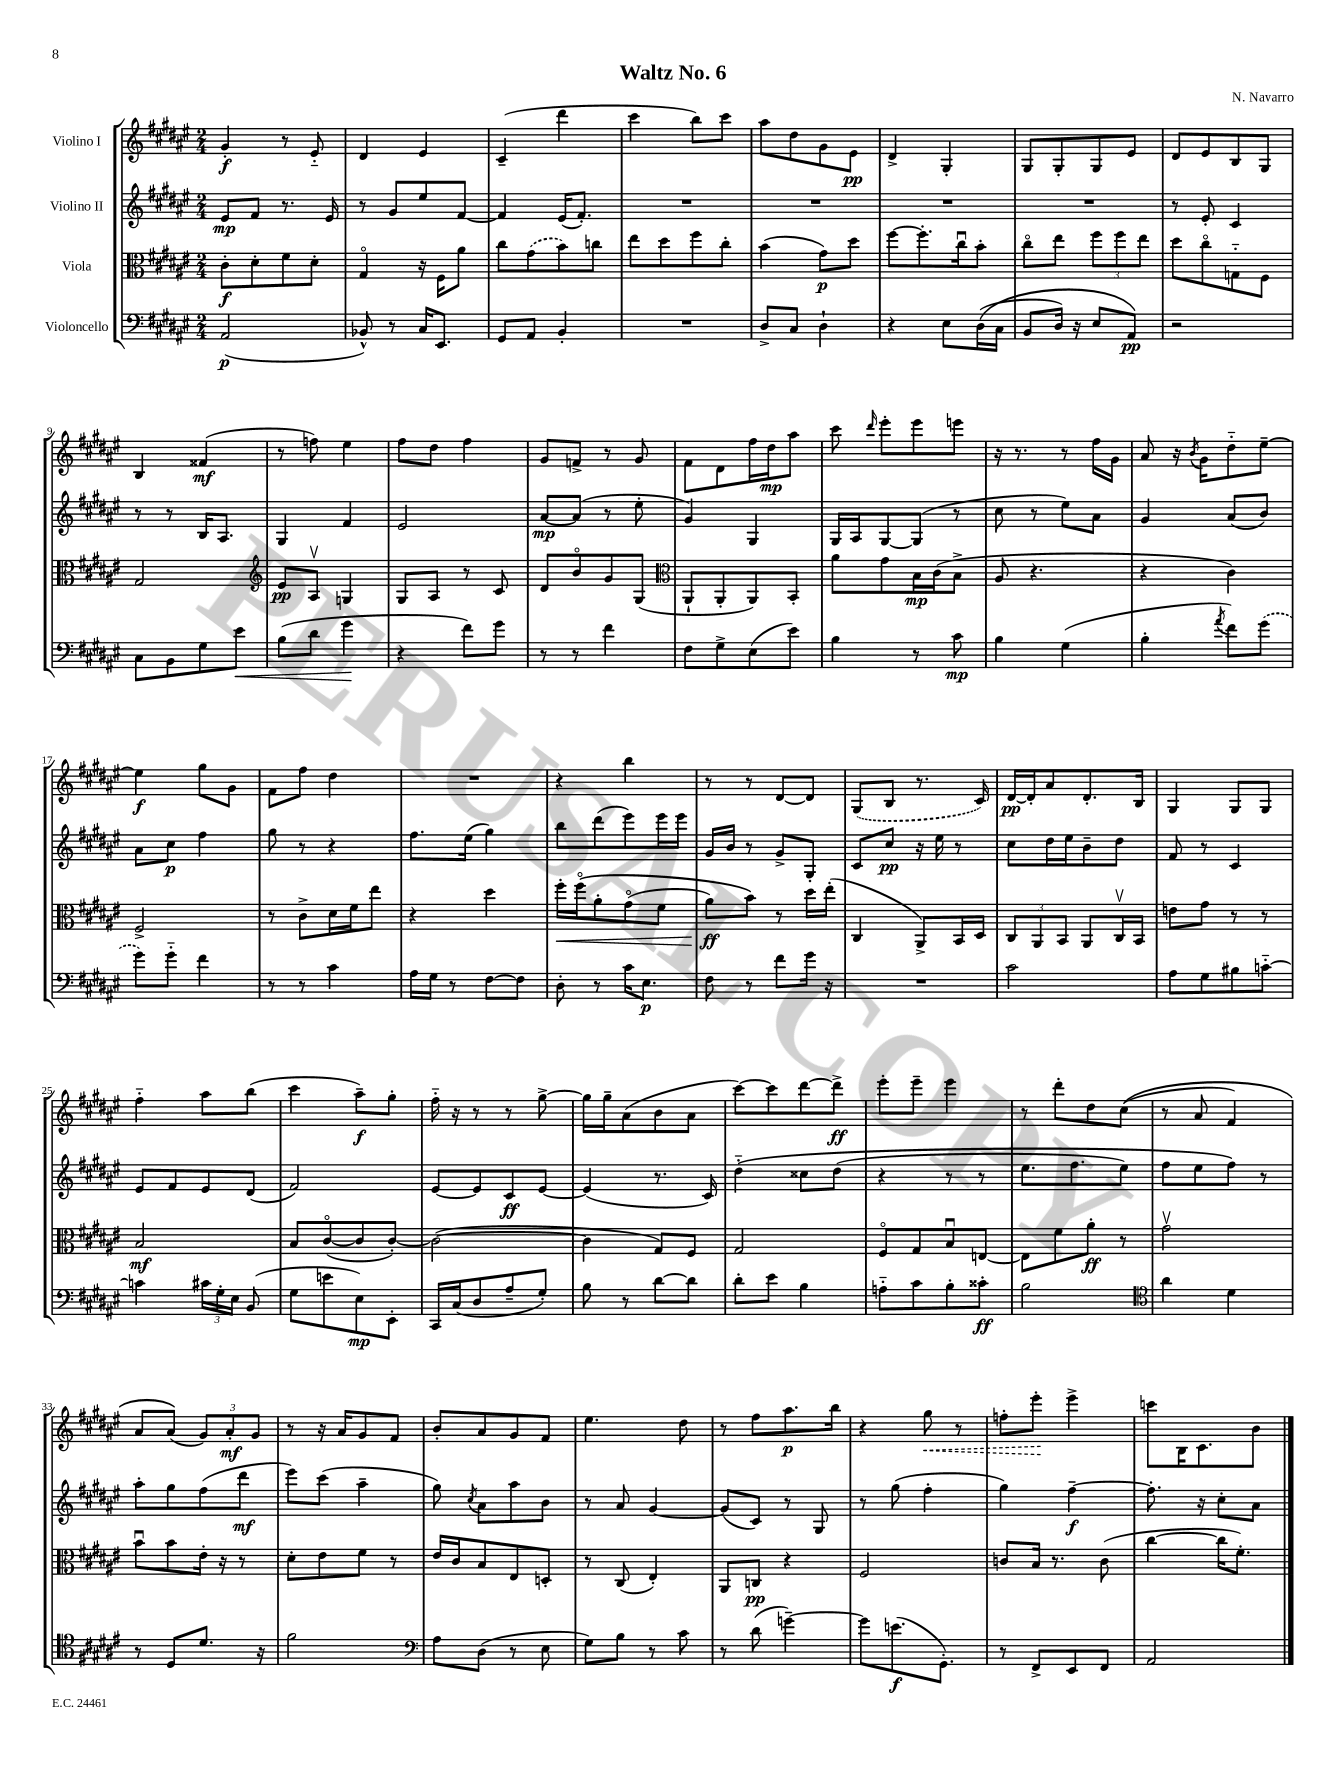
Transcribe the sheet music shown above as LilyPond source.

\header { title = "Waltz No. 6" composer = "N. Navarro" }
<<
\new StaffGroup <<
\new Staff = "s0" \with { instrumentName = "Violino I" } {
    \clef treble \key fis \major \numericTimeSignature \time 2/4
    \autoBeamOff gis'4-.\f r8 eis'8-_ |
    dis'4 eis'4 |
    cis'4--( dis'''4 |
    cis'''4 b''8[) cis'''8] |
    ais''8[ dis''8 gis'8 eis'8]\pp |
    dis'4-> gis4-. |
    gis8[ gis8-. gis8 eis'8] |
    dis'8[ eis'8 b8 gis8] |
    b4 fisis'4\mf( |
    r8 f''8) eis''4 |
    fis''8[ dis''8] fis''4 |
    gis'8[ f'8]-> r8 gis'8 |
    fis'8[ dis'8 fis''16 dis''16\mp ais''8] |
    cis'''8 \grace { dis'''16 } eis'''8[-. eis'''8 e'''8] |
    r16 r8. r8 fis''16[ gis'16] |
    ais'8 r16 \acciaccatura { b'8 } gis'16[ dis''8-_ eis''8]~-- |
    eis''4\f gis''8[ gis'8] |
    fis'8[ fis''8] dis''4 |
    R2 |
    r4 b''4 |
    r8 r8 dis'8[~ dis'8] |
    \once \slurDashed gis8[( b8] r8. cis'16) |
    dis'16[~\pp dis'16-. ais'8 dis'8.-. b16] |
    gis4 gis8[ gis8] |
    fis''4-_ ais''8[ b''8]( |
    cis'''4 ais''8[--\f) gis''8]-. |
    fis''16-_ r16 r8 r8 gis''8~-> |
    gis''16[ gis''16-- ais'8( b'8 ais'8] |
    cis'''8[~) cis'''8 dis'''8~ dis'''8]->\ff |
    eis'''8[-. eis'''8]-- eis'''4 |
    r8 dis'''8[-. dis''8 cis''8](\( |
    r8 ais'8 fis'4) |
    ais'8[ ais'8](\) \tuplet 3/2 { gis'8[) ais'8-.\mf gis'8] } |
    r8 r16 ais'16[ gis'8 fis'8] |
    b'8[-. ais'8 gis'8 fis'8] |
    eis''4. dis''8 |
    r8 fis''8[ ais''8.\p b''16] |
    r4 \once \override Hairpin.style = #'dashed-line gis''8\< r8 |
    f''8[-. eis'''8]-.\! eis'''4-> |
    c'''8[ b16 cis'8. b'8] \bar "|." |
}
\new Staff = "s1" \with { instrumentName = "Violino II" } {
    \clef treble \key fis \major \numericTimeSignature \time 2/4
    \autoBeamOff eis'8[\mp fis'8] r8. eis'16 |
    r8 gis'8[ eis''8 fis'8]~ |
    fis'4 eis'16[( fis'8.]-.) |
    R2 |
    R2 |
    R2 |
    R2 |
    r8 eis'8-. cis'4 |
    r8 r8 b16[ ais8.] |
    gis4 fis'4 |
    eis'2 |
    ais'8[~\mp ais'8]( r8 eis''8-. |
    gis'4) gis4 |
    gis16[ ais16 gis8~ gis8]( r8 |
    cis''8 r8 eis''8[) ais'8] |
    gis'4 ais'8[( b'8]) |
    ais'8[ cis''8]\p fis''4 |
    gis''8 r8 r4 |
    fis''8.[ eis''16]( gis''4) |
    b''8[ dis'''8( eis'''8) eis'''16 eis'''16] |
    gis'16[ b'16] r8 gis'8[-> gis8]-. |
    cis'8[ cis''8]\pp r16 eis''16 r8 |
    cis''8[ dis''16 eis''16 b'8-- dis''8] |
    fis'8 r8 cis'4 |
    eis'8[ fis'8 eis'8 dis'8]( |
    fis'2) |
    eis'8[~ eis'8 cis'8\ff eis'8]~ |
    eis'4( r8. cis'16) |
    dis''4-_\( cisis''8[ dis''8]( |
    r4 r8 r8 |
    eis''8.[ fis''8. eis''8]) |
    fis''8[ eis''8 fis''8]\) r8 |
    ais''8[-. gis''8 fis''8( dis'''8]\mf |
    eis'''8[) cis'''8]( ais''4-- |
    gis''8) \acciaccatura { cis''8 } ais'8[ ais''8 b'8] |
    r8 ais'8 gis'4~ |
    gis'8[( cis'8]) r8 gis8 |
    r8 gis''8( fis''4-. |
    gis''4) fis''4~--\f |
    fis''8.-. r16 cis''8[-. ais'8] \bar "|." |
}
\new Staff = "s2" \with { instrumentName = "Viola" } {
    \clef alto \key fis \major \numericTimeSignature \time 2/4
    \autoBeamOff cis'8[-.\f dis'8-. fis'8 dis'8]-. |
    gis4\flageolet r16 fis16[ ais'8] |
    cis''8[ \once \slurDashed gis'8( b'8) c''8] |
    eis''8[ dis''8 fis''8 cis''8]-. |
    b'4( gis'8[\p) dis''8] |
    fis''8[~ fis''8.-. cis''16\downbow b'8]-. |
    cis''8[\flageolet eis''8] \tuplet 3/2 { fis''8[ fis''8 eis''8] } |
    dis''8[ cis''8\flageolet g8-_ fis8] |
    gis2 |
    \clef treble eis'8[\pp ais8]\upbow g4 |
    gis8[ ais8] r8 cis'8 |
    dis'8[ b'8\flageolet gis'8 gis8]( |
    \clef alto ais,8[-! ais,8-. ais,8) b,8]-. |
    ais'8[ gis'8 b16\mp cis'16( b8]-> |
    ais8 r4. |
    r4 cis'4) |
    fis2-> |
    r8 cis'8[-> dis'16 fis'16 eis''8] |
    r4 dis''4 |
    fis''16[-.\< fis''16\flageolet\( ais'8-. gis'8\flageolet( fis'8] |
    ais'8[\ff\!) b'8]\) r8 dis''16[ eis''16]-.( |
    cis4 ais,8[->) b,16 dis16] |
    \tuplet 3/2 { cis8[ ais,8 b,8] } ais,8[ cis16\upbow b,16] |
    e'8[ gis'8] r8 r8 |
    b2\mf |
    b8[ cis'8~\flageolet( cis'8 cis'8]~-.) |
    cis'2~( |
    cis'4 gis8[) fis8] |
    gis2 |
    fis8[\flageolet gis8 b8\downbow e8]~ |
    e8[ fis'8 ais'8]-.\ff r8 |
    gis'2\upbow |
    b'8[\downbow b'8 eis'16]-. r16 r8 |
    dis'8[-. eis'8 fis'8] r8 |
    eis'16[ cis'16 b8 eis8 d8]-. |
    r8 cis8( eis4-.) |
    ais,8[ c8]\pp r4 |
    fis2 |
    c'8[ b16] r8. c'8( |
    cis''4~ cis''16[ fis'8.]-.) \bar "|." |
}
\new Staff = "s3" \with { instrumentName = "Violoncello" } {
    \clef bass \key fis \major \numericTimeSignature \time 2/4
    \autoBeamOff ais,2\p( |
    bes,8-^) r8 cis16[ eis,8.] |
    gis,8[ ais,8] b,4-. |
    R2 |
    dis8[-> cis8] dis4-! |
    r4 eis8[ dis16(\( cis16] |
    b,8[ dis16]) r16 eis8[ ais,8]\pp\) |
    r2 |
    cis8[ b,8 gis8 eis'8]\< |
    b8[( dis'8] gis'4\! |
    r4 fis'8[) gis'8] |
    r8 r8 fis'4 |
    fis8[ gis8-> eis8( eis'8]) |
    b4 r8 cis'8\mp |
    b4 gis4( |
    b4-. \acciaccatura { ais'8 } fis'8[) \once \slurDashed gis'8]( |
    gis'8[) gis'8]-_ fis'4 |
    r8 r8 cis'4 |
    ais16[ gis16] r8 fis8[~ fis8] |
    dis8-. r8 cis'16[ eis8.]\p |
    fis8 r8 fis'8[ gis'16] r16 |
    R2 |
    cis'2 |
    ais8[ gis8 bis8 c'8]~-_ |
    c'4 \tuplet 3/2 { cis'16[ gis16-. eis16] } b,8( |
    gis8[ e'8 eis8\mp) eis,8]-. |
    cis,16[ cis16( dis8 ais8-- gis8]-.) |
    b8 r8 dis'8[~ dis'8] |
    dis'8[-. eis'8] b4 |
    a8[-_ cis'8 b8-. cisis'8]-.\ff |
    b2 |
    \clef tenor ais'4 dis'4 |
    r8 dis8[ dis'8.] r16 |
    fis'2 |
    \clef bass ais8[ dis8]( r8 eis8 |
    gis8[) b8] r8 cis'8 |
    r8 dis'8( g'4~--) |
    g'8[ e'8.\f( gis,8.]-.) |
    r8 fis,8[-> eis,8 fis,8] |
    ais,2 \bar "|." |
}
>>
>>
